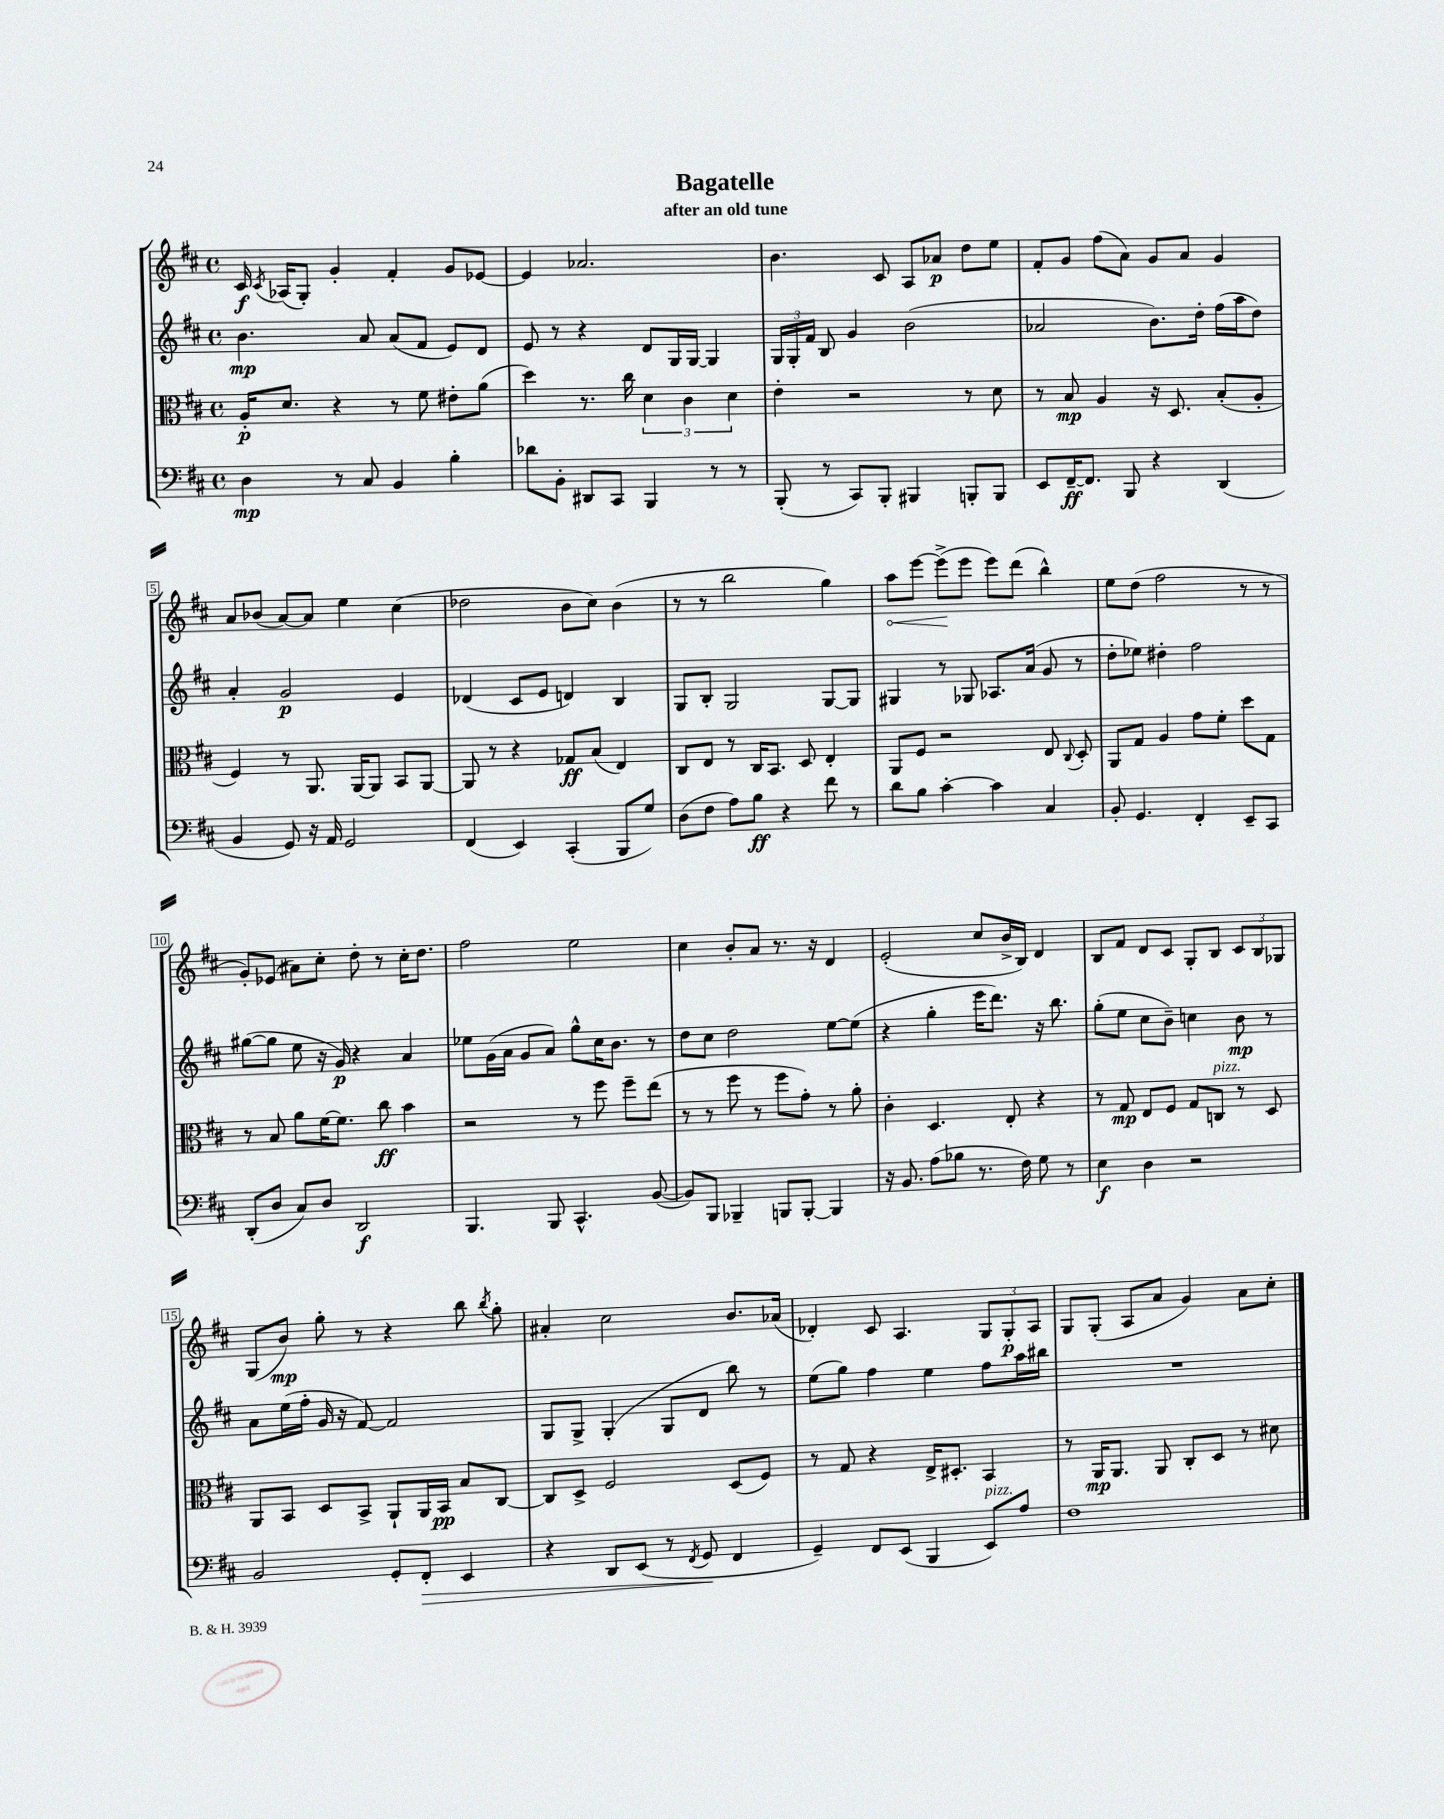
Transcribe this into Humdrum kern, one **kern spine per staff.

**kern	**dynam	**kern	**dynam	**kern	**dynam	**kern	**dynam
*part4	*part4	*part3	*part3	*part2	*part2	*part1	*part1
*staff4	*staff4	*staff3	*staff3	*staff2	*staff2	*staff1	*staff1
*clefF4	*	*clefC3	*	*clefG2	*	*clefG2	*
*k[f#c#]	*	*k[f#c#]	*	*k[f#c#]	*	*k[f#c#]	*
*M4/4	*	*M4/4	*	*M4/4	*	*M4/4	*
*met(c)	*	*met(c)	*	*met(c)	*	*met(c)	*
=1	=1	=1	=1	=1	=1	=1	=1
4D\	mp	16A'/KL	p	4.b\	mp	16c#/	f
.	.	.	.	.	.	8qc#/	.
.	.	8.d/J	.	.	.	(16A-X/KL	.
.	.	.	.	.	.	8G'/J)	.
8r	.	4r	.	.	.	4g'/	.
8C#/	.	.	.	8a/	.	.	.
4BB/	.	8r	.	(8a/L	.	4f#'/	.
.	.	8f#\	.	8f#/J	.	.	.
4B'\	.	8e#X'\L	.	8e/L)	.	8g/L	.
.	.	(8a\J	.	8d/J	.	[8e-X/J	.
=2	=2	=2	=2	=2	=2	=2	=2
8d-X\L	.	4dd\)	.	8e/	.	4e-/]	.
8BB'\J	.	.	.	8r	.	.	.
8DD#X/L	.	8.r	.	4r	.	2.a-X/	.
8CC#/J	.	.	.	.	.	.	.
.	.	16cc#\	.	.	.	.	.
4BBB/	.	6d\	.	8d/L	.	.	.
.	.	.	.	16G/L	.	.	.
.	.	6c#\	.	.	.	.	.
.	.	.	.	[16G/JJ	.	.	.
8r	.	.	.	4G/]	.	.	.
.	.	6d\	.	.	.	.	.
8r	.	.	.	.	.	.	.
=3	=3	=3	=3	=3	=3	=3	=3
(8BBB'/	.	4e'\	.	24G/LL	.	4.b\	.
.	.	.	.	24G'/	.	.	.
.	.	.	.	24f#/JJ	.	.	.
8r	.	.	.	8B/	.	.	.
8CC#/L)	.	2r	.	4g/	.	.	.
8BBB'/J	.	.	.	.	.	8c#/	.
4BBB#X/	.	.	.	(2b\	.	8A/L	.
.	.	.	.	.	.	8a-X/J	p
8BBBn'/L	.	8r	.	.	.	8dd\L	.
8BBB/J	.	8d\	.	.	.	8ee\J	.
=4	=4	=4	=4	=4	=4	=4	=4
8EE/L	.	8r	.	2a-X/	.	8f#'/L	.
[16FF#~/K	ff	8B/	mp	.	.	8g/J	.
8.FF#/J]	.	.	.	.	.	.	.
.	.	4A/	.	.	.	(8ff#\L	.
8BBB/	.	.	.	.	.	8a\J)	.
4r	.	16r	.	8.b\L)	.	8g/L	.
.	.	8.D/	.	.	.	.	.
.	.	.	.	.	.	8a/J	.
.	.	.	.	16dd'\Jk	.	.	.
(4DD/	.	(8B'/L	.	(16ff#\LL	.	4g/	.
.	.	.	.	16aa\J	.	.	.
.	.	8A'/J	.	8dd\J)	.	.	.
!!LO:LB:g=z
=5	=5	=5	=5	=5	=5	=5	=5
4BB/	.	4F#/)	.	4a'/	.	8a/L	.
.	.	.	.	.	.	(8b-X/J	.
8GG/)	.	8r	.	2g/	p	[8a/L)	.
16r	.	8.AA/	.	.	.	8a/J]	.
16AA/	.	.	.	.	.	.	.
2GG/	.	.	.	.	.	4ee\	.
.	.	[16AA/KL	.	.	.	.	.
.	.	8AA/J]	.	.	.	.	.
.	.	8BB/L	.	4e/	.	(4cc#\	.
.	.	[8AA/J	.	.	.	.	.
=6	=6	=6	=6	=6	=6	=6	=6
(4FF#/	.	8AA/]	.	(4d-X/	.	2dd-X\	.
.	.	8r	.	.	.	.	.
4EE/)	.	4r	.	8c#/L	.	.	.
.	.	.	.	8e/J	.	.	.
(4CC#'/	.	8G-X/L	ff	4dn/)	.	8b\L	.
.	.	(8B/J	.	.	.	8cc#\J)	.
8BBB/L	.	4E/)	.	4B/	.	(4b\	.
8G/J)	.	.	.	.	.	.	.
=7	=7	=7	=7	=7	=7	=7	=7
(8D\L	.	8C#/L	.	8G/L	.	8r	.
8F#\J	.	8E/J	.	8B'/J	.	8r	.
8A\L)	.	8r	.	2G/	.	2bb\	.
8B\J	ff	16C#/KL	.	.	.	.	.
.	.	8.BB/J	.	.	.	.	.
4r	.	.	.	.	.	.	.
.	.	8D/	.	.	.	.	.
8f#\	.	4E'/	.	[8G/L	.	4gg\)	.
8r	.	.	.	8G/J]	.	.	.
=8	=8	=8	=8	=8	=8	=8	=8
!	!	!	!	!	!	!	!LO:HP:b
8d\L	.	8AA/L	.	4G#X/	.	8aa\L	<
8B\J	.	8F#/J	.	.	.	[8eee\J	.
[4c#'\	.	2r	.	8r	.	(8eee^\L]	.
.	.	.	.	8G-X/	.	8eee\J	[
4c#\]	.	.	.	8.A-X/L	.	8eee\L)	.
.	.	.	.	.	.	(8ddd\J	.
.	.	.	.	(16a/Jk	.	.	.
4C#/	.	8E/	.	8g/	.	4bb^^\)	.
.	.	8qqC#/	.	.	.	.	.
.	.	8D'/	.	8r	.	.	.
=9	=9	=9	=9	=9	=9	=9	=9
8BB'/	.	8AA/L	.	8dd'\L	.	8ee\L	.
4.GG/	.	8G/J	.	8ee-X\J)	.	(8dd\J	.
.	.	4A/	.	4dd#X'\	.	2ff#\	.
4FF#'/	.	8g\L	.	2ff#\	.	.	.
.	.	8f#'\J	.	.	.	.	.
8EE~/L	.	8dd\L	.	.	.	8r	.
8CC#/J	.	8G\J	.	.	.	8r	.
!!LO:LB:g=z
=10	=10	=10	=10	=10	=10	=10	=10
(8DD'/L	.	8r	.	([8gg#X\L	.	8g'/L)	.
8D/J	.	8B/	.	8gg#\J]	.	(8e-X/J	.
8C#/L)	.	8a\L	.	8ee\	.	8a#X\L)	.
8D/J	.	[16f#\K	.	16r	.	8cc#'\J	.
.	.	8.f#\J]	.	16g/)	p	.	.
2DD/	f	.	.	4r	.	8dd'\	.
.	.	8cc#\	ff	.	.	8r	.
.	.	4b\	.	4a/	.	16cc#'\KL	.
.	.	.	.	.	.	8.dd\J	.
=11	=11	=11	=11	=11	=11	=11	=11
4.BBB/	.	2r	.	8ee-X\L	.	2ff#\	.
.	.	.	.	(16g\L	.	.	.
.	.	.	.	16a\JJ	.	.	.
.	.	.	.	8g/L	.	.	.
8BBB/	.	.	.	8a/J)	.	.	.
4.CC#^^/	.	8r	.	8gg^^\L	.	2ee\	.
.	.	8ff#\	.	16cc#\K	.	.	.
.	.	.	.	8.b\J	.	.	.
.	.	8ff#~\L	.	.	.	.	.
([8BB/	.	(8ee\J	.	8r	.	.	.
=12	=12	=12	=12	=12	=12	=12	=12
8BB/L])	.	8r	.	8dd\L	.	4cc#\	.
8BBB/J	.	8r	.	8cc#\J	.	.	.
4BBB-X~/	.	8ff#\	.	2dd\	.	8b'/L	.
.	.	8r	.	.	.	8a/J	.
8BBBn/L	.	8ff#\L	.	.	.	8.r	.
[8BBB'/J	.	8g'\J)	.	.	.	.	.
.	.	.	.	.	.	16r	.
4BBB/]	.	8r	.	[8ee\L	.	4d/	.
.	.	8a'\	.	(8ee\J]	.	.	.
=13	=13	=13	=13	=13	=13	=13	=13
16r	.	4c#'\	.	4r	.	(2e'/	.
8.BB/	.	.	.	.	.	.	.
(8A\L	.	4.D/	.	4gg'\	.	.	.
8B-X\J	.	.	.	.	.	.	.
8.r	.	.	.	16eee\KL	.	8cc#/L	.
.	.	.	.	8.ddd\J)	.	.	.
.	.	8E'/	.	.	.	16b^/L	.
16F#\)	.	.	.	.	.	16B/JJ)	.
8G\	.	4r	.	16r	.	4d/	.
.	.	.	.	8.bb\	.	.	.
8r	.	.	.	.	.	.	.
=14	=14	=14	=14	=14	=14	=14	=14
4E\	f	8r	.	(8gg'\L	.	8B/L	.
.	.	8G/	mp	8ee\J	.	8f#/J	.
4D\	.	8E/L	.	8cc#\L	.	8d/L	.
.	.	8F#/J	.	8b~\J)	.	8c#/J	.
2r	.	8G/L	.	4ccn\	.	8G'/L	.
!	!	!LO:TX:a:i:t=pizz.	!	!	!	!	!
.	.	8Cn/J	.	.	.	8B/J	.
.	.	8r	.	8b\	mp	12c#/L	.
.	.	.	.	.	.	12B/	.
.	.	8D/	.	8r	.	.	.
.	.	.	.	.	.	12G-X/J	.
!!LO:LB:g=z
=15	=15	=15	=15	=15	=15	=15	=15
2BB/	.	8AA/L	.	8a\L	.	(8G/L	.
.	.	8BB/J	.	(16ee\L	.	8b/J)	mp
.	.	.	.	16ff#'\JJ	.	.	.
.	.	8D/L	.	16g/	.	8gg'\	.
.	.	.	.	16r	.	.	.
.	.	8BB^/J	.	[8f#/)	.	8r	.
8GG'/L	.	8AA`/L	.	2f#/]	.	4r	.
!	!LO:HP:b	!	!	!	!	!	!
8FF#'/J	>	16AA/L	.	.	.	.	.
.	.	16BB/JJ	pp	.	.	.	.
4EE/	.	8B/L	.	.	.	8bb\	.
.	.	.	.	.	.	8qbb/	.
.	.	[8C#/J	.	.	.	8gg'\	.
=16	=16	=16	=16	=16	=16	=16	=16
4r	.	8C#/L]	.	8G/L	.	4a#X'/	.
.	.	8D^/J	.	8G^/J	.	.	.
8DD/L	.	2F#/	.	(4G'/	.	2cc#\	.
(8EE/J	.	.	.	.	.	.	.
8r	.	.	.	8G/L	.	.	.
8qFF#/	.	.	.	.	.	.	.
8GG/	.	.	.	8d/J	.	.	.
4FF#/	]	(8D/L	.	8bb\)	.	8.b/L	.
.	.	8F#/J)	.	8r	.	.	.
.	.	.	.	.	.	(16a-X/Jk	.
=17	=17	=17	=17	=17	=17	=17	=17
4GG~/)	.	8r	.	(8ee\L	.	4d-X'/)	.
.	.	8G/	.	8gg\J)	.	.	.
8FF#/L	.	4r	.	4ff#\	.	8c#/	.
(8EE/J	.	.	.	.	.	4.A/	.
4BBB/	.	16E^/KL	.	4ee\	.	.	.
.	.	8.D#X'/J	.	.	.	.	.
!LO:TX:a:i:t=pizz.	!	!	!	!	!	!	!
8EE/L)	.	4BB/	.	8ff#\L	.	12G/L	.
.	.	.	.	.	.	12G'/	p
8A/J	.	.	.	16aa\L	.	.	.
.	.	.	.	.	.	12A/J	.
.	.	.	.	16bb#X\JJ	.	.	.
=18	=18	=18	=18	=18	=18	=18	=18
1F#	.	8r	.	1r	.	8G/L	.
.	.	16AA/KL	mp	.	.	(8G'/J	.
.	.	8.AA/J	.	.	.	.	.
.	.	.	.	.	.	8A/L	.
.	.	8AA/	.	.	.	8a/J	.
.	.	8C#'/L	.	.	.	4g/)	.
.	.	8D/J	.	.	.	.	.
.	.	8r	.	.	.	8a\L	.
.	.	8d#X\	.	.	.	8cc#'\J	.
==	==	==	==	==	==	==	==
*-	*-	*-	*-	*-	*-	*-	*-
